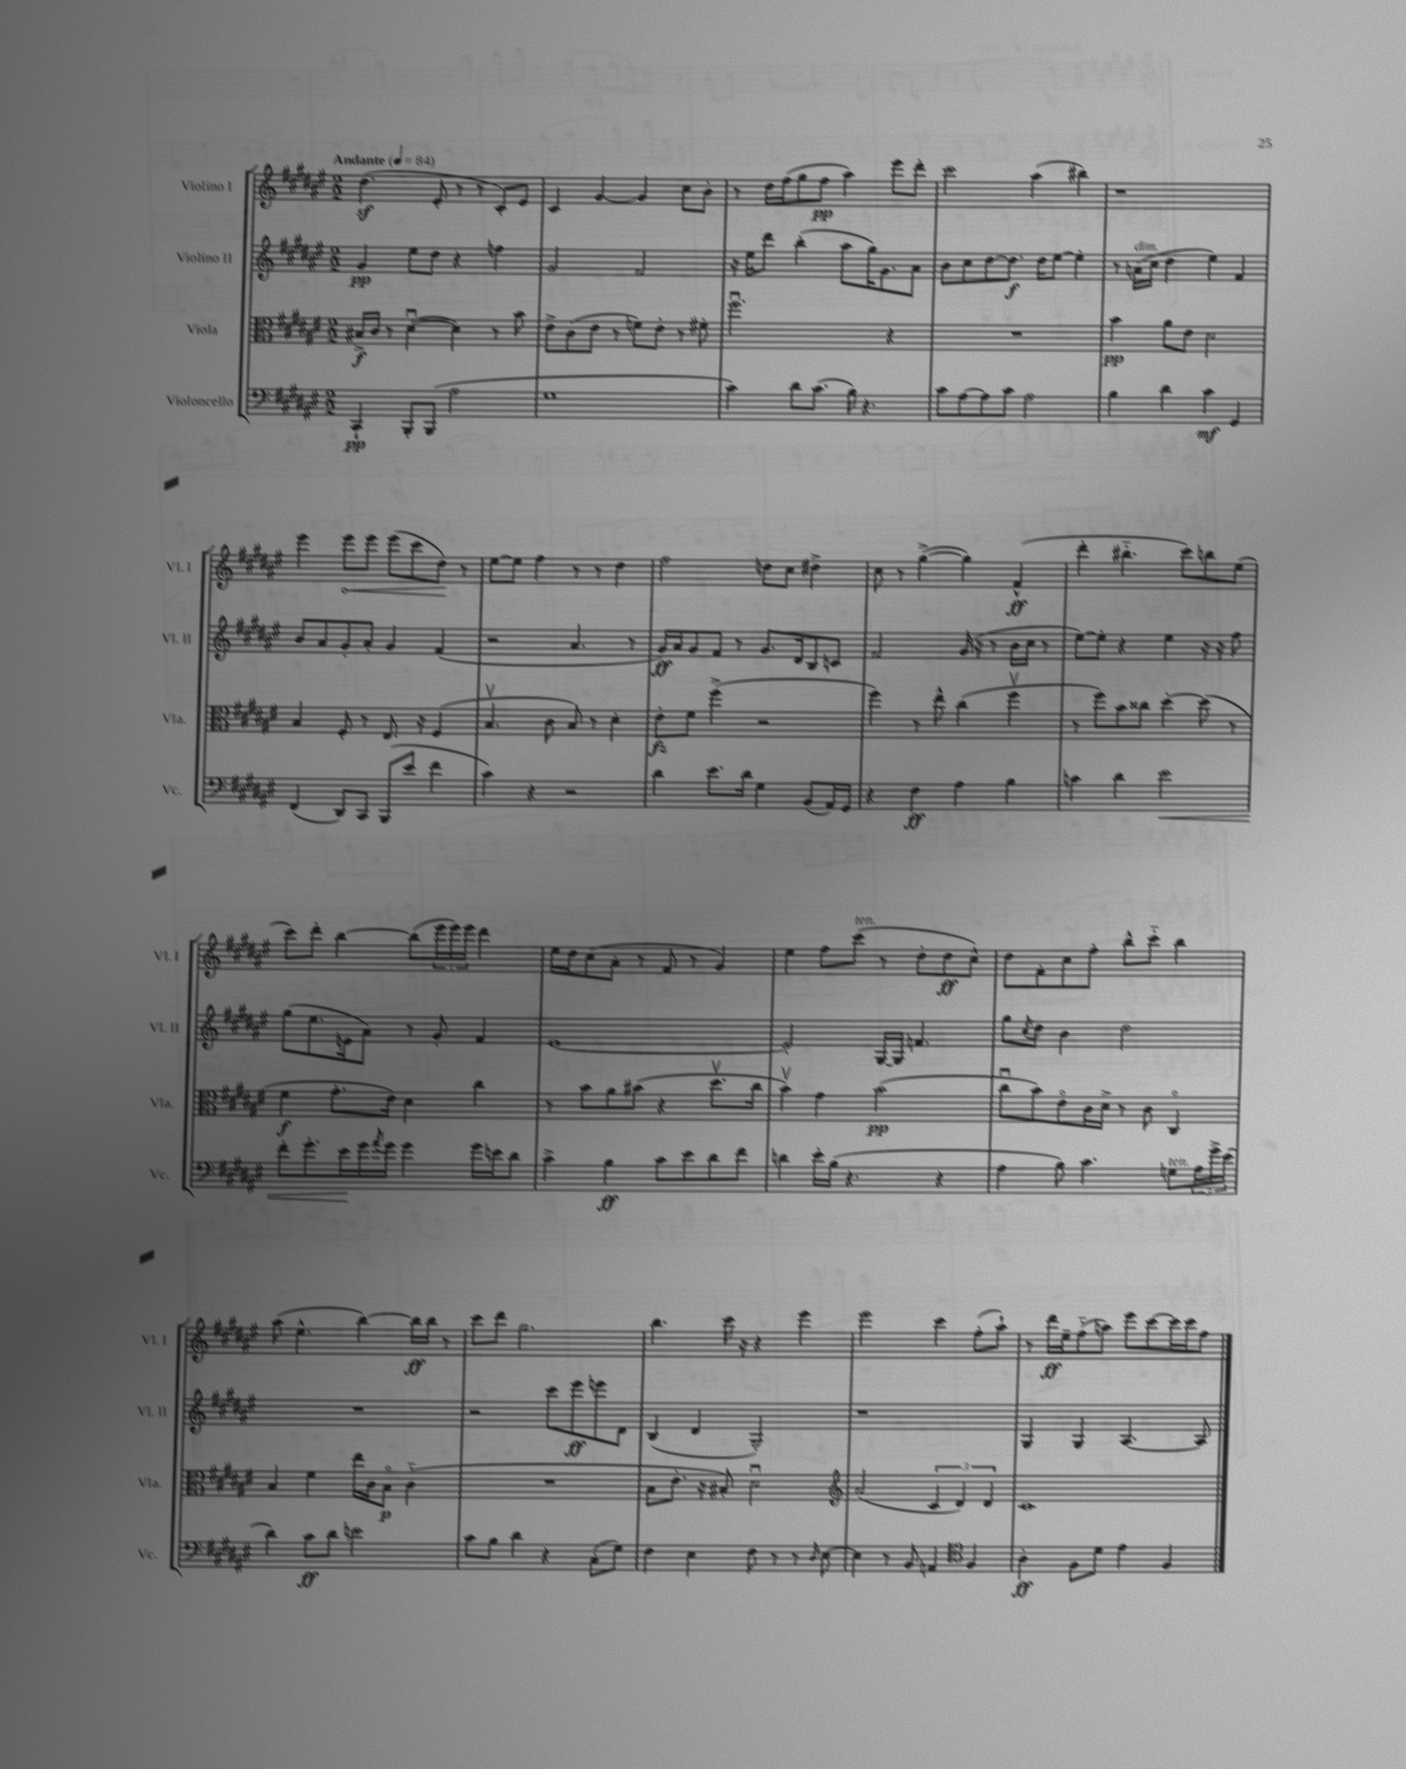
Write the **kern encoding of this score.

**kern	**kern	**kern	**kern
*staff4	*staff3	*staff2	*staff1
*clefF4	*clefC3	*clefG2	*clefG2
*k[f#c#g#d#a#e#]	*k[f#c#g#d#a#e#]	*k[f#c#g#d#a#e#]	*k[f#c#g#d#a#e#]
*M2/2	*M2/2	*M2/2	*M2/2
*MM84	*MM84	*MM84	*MM84
4CC#`	16B#^	4g#	(4.dd#
.	16c#	.	.
.	8r	.	.
8BBB'	([4d#u	8ee#	.
(8BBB	.	8dd#	8e#'
2A#	4d#])	4r	8r
.	.	.	8r
.	8r	4ff	8c#')
.	8b	.	8e#
=	=	=	=
1G#	8e#^	2g#	4c#
.	(8c#	.	.
.	8e#	.	[4g#
.	8r	.	.
.	8f)	2f#	4g#]
.	8e#'	.	.
.	8r	.	8cc#
.	8f#'	.	8b'
=	=	=	=
4c#)	2.ff#u	16r	8r
.	.	16ee#	.
.	.	8ddd#	16dd#
.	.	.	(16ff#
8d#	.	(4bb'	8gg#
(8.c#	.	.	8ff#
.	.	8aa#	4aa#)
16B)	.	.	.
4.r	.	16gg#)	.
.	.	8.g#	.
.	4r	.	8eee#
.	.	8a#	8ddd#'
=	=	=	=
8c#	1r	8b	2ccc#
[8A#	.	8cc#	.
8A#]	.	[8dd#	.
8c#	.	8.dd#]	.
2A#	.	.	(4aa#
.	.	16dd#	.
.	.	[8ee#	.
.	.	4ee#']	4bb#)
=	=	=	=
4B	4b	8r	1r
.	.	(16a	.
.	.	16cc#	.
4d#	8a#	4dd#	.
.	8e#	.	.
4c#	2d#	4ee#)	.
4GG#	.	4f#	.
=	=	=	=
(4FF#	4B	8b	4eee#
.	.	8a#	.
8DD#)	8F#'	8g#'	8eee#
8CC#	8r	8a#'	8eee#
(8BBB	8.E#	4g#	(8eee#
8e#	.	.	8ccc#
.	16r	.	.
4f#	(4F#	(4f#	8dd#)
.	.	.	8r
=	=	=	=
4c#)	4.Bv	2r	[8ee#
.	.	.	8ee#]
4r	.	.	4ff#
.	8c#	.	.
2r	8B)	4.a#	8r
.	8r	.	8r
.	4d#'	.	4dd#
.	.	8r	.
=	=	=	=
4d#	8e#'	16g#)	2ff#
.	.	16a#	.
.	8f#	8g#	.
8.e#	(4ff#^	8f#	.
.	.	8r	.
16d#	.	.	.
4G#	2r	8.g#	8dd
.	.	.	8cc#
.	.	16d#	.
(8BB	.	8B	4dd#^
16AA#)	.	8c	.
16GG#	.	.	.
=	=	=	=
4r	4ff#)	2f#	8cc#
.	.	.	8r
4F#	8r	.	([4gg#^
.	8ee#^^	.	.
4A#	(4cc#	(16g#	4gg#])
.	.	16r	.
.	.	8r	.
4B	4ff#v	16b	(4f#^^
.	.	16cc#	.
.	.	8r	.
=	=	=	=
4c	8r	[8ee#)	4ddd#'
.	8ff#)	8ee#']	.
4d#	8b	4r	4.bb#'~
.	8cc##	.	.
2e#	[4dd#'	4ee#	.
.	.	.	8ccc#)
.	(8dd#]	16r	8bb
.	.	16r	.
.	8r	8ff#	(8ee#
=	=	=	=
8f#'	4f#	(8gg#	8ccc#)
8.g#'	.	8.ee#	8ddd#'
.	8.g#'	.	[4bb
16e#	.	16e	.
16g#	.	8a#)	.
8qa#	.	.	.
16g#	16e#)	.	.
4g#	4d#	8r	(8bb]
.	.	8g#'	24eee#
.	.	.	24eee#)
.	.	.	24eee#
16g#	4cc#	4f#	4ddd#
16e	.	.	.
8d#	.	.	.
=	=	=	=
4c#^	8r	[1e#	16ee#
.	.	.	16dd#
.	8b	.	(8cc#
4B	8a#	.	8a#'
.	(8b#	.	8r
8c#	4r	.	8f#
8e#	.	.	8r
8d#	8.dd#v	.	4g#)
8f#	.	.	.
.	16cc#	.	.
=	=	=	=
4d	4bv)	2e#']	4ee#
16e#'	4g#	.	8ff#
(16B	.	.	.
4.r	.	.	(8ccc#
.	(2b	[16G#	8r
.	.	16G#]	.
.	.	4.f	8dd#'
4r	.	.	8dd#
.	.	.	8cc#^^)
=	=	=	=
4A#	8cc#u	8gg#	8dd#
.	.	8qcc#	.
.	8b)	8dd#	8f#'
8B)	8e#o	4b	8cc#
4.c#	16c#	.	8ff#'
.	16d#^	.	.
.	8r	2dd#	8bb^^
.	8c#	.	8ccc#'~
8G	4C#o	.	4bb
24A#	.	.	.
24g#^	.	.	.
(24e#	.	.	.
=	=	=	=
4d#)	4B	1r	(8aa#
.	.	.	4.ee#^^
8c#	4f#	.	.
8d#	.	.	.
2e	16ee#	.	[4bb)
.	16c#	.	.
.	8Bo	.	.
.	(4c#'~	.	16bb]
.	.	.	16bb
.	.	.	8r
=	=	=	=
8c#	1r	2r	8ccc#
8B	.	.	8ddd#
4d#	.	.	2.gg#
4r	.	8ccc#	.
.	.	8eee#	.
(8C#'	.	8eee	.
8G#)	.	8d#	.
=	=	=	=
4F#	8B	(4B	4.bb
.	8.e#'	.	.
4E#	.	4d#	.
.	16r	.	.
.	8B#')	.	16ccc#
.	.	.	16r
8F#	2d#u	2G#')	4r
8r	.	.	.
8r	.	.	4eee#
16qqD#	.	.	.
[8E#	.	.	.
=	=	=	=
*	*clefG2	*	*
4E#]	(2a#	1r	2eee#
8r	.	.	.
8BB	.	.	.
4AA	6c#	.	4ccc#
.	6d#)	.	.
*clefC4	*	*	*
4F#	.	.	(8ff#'
.	6d#	.	.
.	.	.	8aa#`)
=	=	=	=
4A#'	1c#	4G#	8r
.	.	.	16ddd#
.	.	.	16ee#~
8F#	.	4G#	(8ff#'~
8d#	.	.	8aa)
4e#	.	[4.A#	8eee#
.	.	.	[8ccc#
4F#	.	.	16ccc#]
.	.	.	16ccc#
.	.	8A#]	8ff#
==	==	==	==
*-	*-	*-	*-
